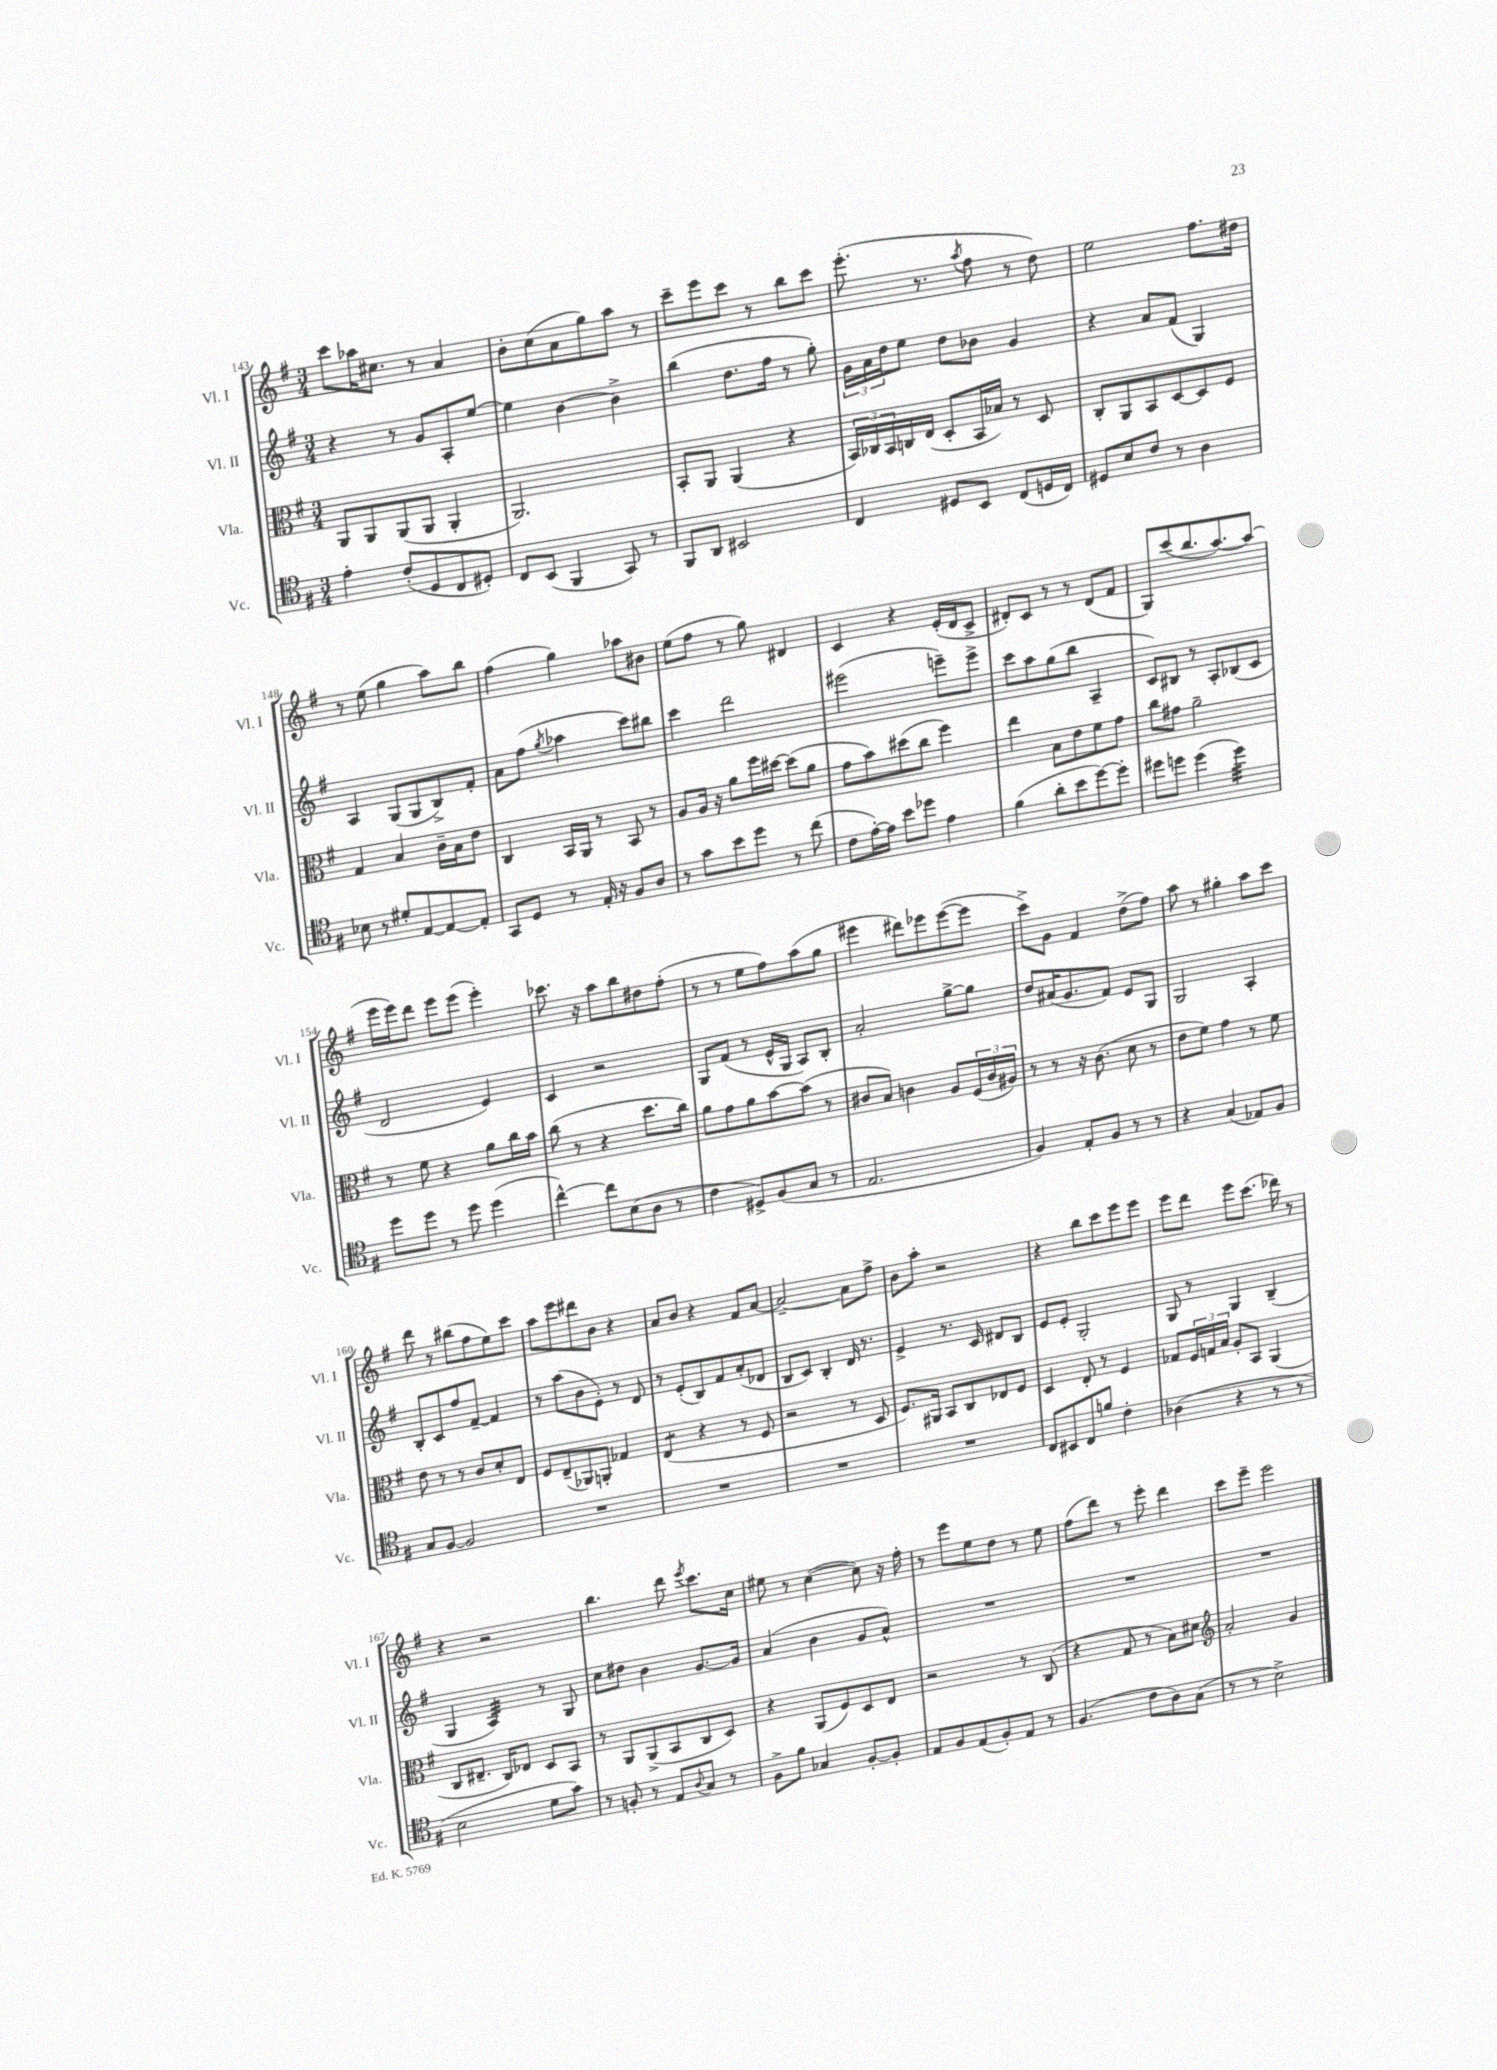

**kern	**kern	**kern	**kern
*staff4	*staff3	*staff2	*staff1
*clefC4	*clefC3	*clefG2	*clefG2
*k[f#]	*k[f#]	*k[f#]	*k[f#]
*M3/4	*M3/4	*M3/4	*M3/4
4e'	8AA	4r	8ccc
.	8AA	.	16aa-
.	.	.	8.cc#
(8c'	(8AA	8r	.
8D	8AA	8g	8r
8C	4AA'	8A'	4a
8D#')	.	[8ee	.
=	=	=	=
8C	2.AA)	4ee]	8b'
(8BB	.	.	(8cc
4FF#	.	[4b	8a
.	.	.	8gg)
8GG)	.	4b^]	8aa
8r	.	.	8r
=	=	=	=
8FF#	8BB'	(4bb	8ccc~
8AA	8AA	.	8eee
2BB#	(4AA	8.dd	8ccc
.	.	.	8r
.	.	16ff#	.
.	4r	8r	8bb
.	.	8gg')	8ccc
=	=	=	=
4C	24BB)	24g	(8.eee'
.	24C-	24a	.
.	24BB	24dd	.
.	16C	8ee	.
.	(16E	.	8.r
8D#	8D'	8dd	.
.	.	.	8qaa
8BB	16BB	8b-	8ff#
.	16B-)	.	.
(8C	8r	4g	8r
16D	8D	.	8dd)
16C)	.	.	.
=	=	=	=
8D#	8C'	4r	2ee
8B	8AA	.	.
8c	8BB	8a	.
8r	[8D	(8f#	.
4A	8D]	4G)	8.ff#
.	8F#	.	.
.	.	.	16dd#
=	=	=	=
8B-	4G	4A	8r
8r	.	.	(8ee
8d#'	4B	(8G	4gg
[8E	.	8G	.
8E_	16c~	8B^)	8aa)
.	16B	.	.
8E']	8e	8f#'	8bb
=	=	=	=
8GG	4C	8a	(4ff#
8D	.	(8ff#	.
.	.	8qgg	.
8r	16BB	4aa-	4gg)
.	16AA	.	.
16E'	8r	.	.
16r	.	.	.
8F#	8BB	8ccc)	8aa-
8A	8r	8bb#	8b#
=	=	=	=
8r	8A	4ccc	(8ee
8g	16A	.	8ff#
.	16r	.	.
8b	8a	2ddd	8r
8dd	16ff#	.	8gg)
.	[16dd#	.	.
8r	(8dd#]	.	4d#
(8cc	8a	.	.
=	=	=	=
8c	8g	(2eee#	4c
[16e')	8b)	.	.
16e]	.	.	.
8b	(8dd#	.	4r
8dd-	8cc	.	.
4e	4ff#)	8eee~)	(16e'
.	.	.	16d
.	.	8eee^	8c^
=	=	=	=
(4f#	4ee	8ccc	8d#')
.	.	8aa	8c
8a'	8B	(8gg	8r
8b	8e	8bb	8r
[8dd)	8f#	4A~	(8d#
8dd']	8g	.	8f#
=	=	=	=
8dd#	8cc	8c)	8G)
8dd	8g#	8B#	(8ccc
(4dd	2a~	8r	8.bb
.	.	8A'	.
.	.	.	[8.aa)
4dd)	.	(8B-	.
.	.	8c	(8aa]
=	=	=	=
8dd	8r	2d	16eee
.	.	.	16eee)
8dd	8f#	.	8ddd
8r	4r	.	8eee
8dd	.	.	(8eee
(4dd	8a	4e)	4eee')
.	16cc	.	.
.	16b	.	.
=	=	=	=
[4cc^^)	(8cc	4c	8.ccc-
.	8r	.	.
.	.	.	16r
8cc]	4r	2r	8aa
(8B	.	.	8bb
8A	8.dd	.	8dd#
8r	.	.	(8ff#'
.	16cc)	.	.
=	=	=	=
4c	8a	8G	8r
.	8g	(8f#	8r
8D#^)	8a	8r	8ee
(8F#	[8b	16e^^	8ff#)
.	.	16G	.
8G	(8b]	8A)	(8aa
8r	8r	8B'	8gg
=	=	=	=
2.E	8c#	2a'	4eee#
.	8B)	.	.
.	4c	.	8ddd#)
.	.	.	8eee-
.	8A	[8gg^	([8eee-
.	(24F#	8gg]	8eee-]
.	24c	.	.
.	24A#)	.	.
=	=	=	=
4F#)	8r	8dd	8ccc^)
.	8r	(16a#	8g
.	.	8.g	.
8E'	16r	.	4f#
.	(8.c	.	.
8F#	.	8f#)	.
8r	8d	8e	(8dd^
8r	8r	8G	8ff#)
=	=	=	=
4r	8e	2G	8aa
.	8f#)	.	8r
(4G	4g	.	4gg#'
8E-)	8r	4A'	8aa
8F#	8f#	.	8ccc
=	=	=	=
8G	8e	8B'	8ddd
[8F#	8r	8c	8r
2F#]	8r	8ff#	(8bb#
.	8c	[8f#~	8ff#
.	8d'	4f#]	8ee)
.	8E	.	8ccc
=	=	=	=
2.r	8F#	8r	8aa
.	(8E~	(8aa	8eee
.	8AA-)	8b	8ddd#
.	8AA'	8e')	8b
.	4G-	8r	4r
.	.	8d	.
=	=	=	=
2.r	(4E	8r	8a
.	.	(8e'	8b
.	4r	8B)	4r
.	.	8f#	.
.	8r	(8a'	8f#
.	8F#	8d-	[8a
=	=	=	=
2.r	2r	8B	2a~_
.	.	8c)	.
.	.	4B'	.
.	8r	16d	8a]
.	.	8.r	.
.	8D	.	8ff#^
=	=	=	=
2.r	8.F#)	4e^	8b
.	.	.	8aa'
.	16AA#	.	.
.	8BB	8.r	2r
.	8C	.	.
.	.	16c	.
.	8E-	8d#	.
.	8F#	8B	.
=	=	=	=
8C	4D	8e	4r
8BB#	.	8e'	.
8C	8E'	2G'	8bb
8f	8r	.	8ccc
4c'	4F#	.	8eee
.	.	.	8eee
=	=	=	=
(4A-	8G-	8G	8eee
.	24F#	8r	8ddd
.	24G	.	.
.	24B	.	.
4r	8A'	4G	8eee
.	8BB	.	(8.ccc
8r	(4AA	(4B~	.
.	.	.	16ddd-)
8r	.	.	8r
=	=	=	=
2B	8C	4G	4r
.	8.E#~	.	.
.	.	4A)	2r
.	16C)	.	.
.	8E-	.	.
8d	8D	8r	.
8g)	8BB	8G	.
=	=	=	=
8r	8r	8cc	4.bb
8F'	8AA	8dd#	.
8r	(8AA^	4b	.
8E	8BB	.	8ddd
8qqA	.	.	8qeee
8G	8C	[8.g	8.ccc
8r	8D)	.	.
.	.	16g]	16cc
=	=	=	=
8F#^	4r	(4a	8ee#
8f#	.	.	8r
4G-	(8AA	4b	([4cc
.	8F#)	.	.
[8F#'	8D	8g	8cc])
8F#']	8E	8a^^)	16r
.	.	.	16ff#'
=	=	=	=
8E	2r	2.r	8r
8F#	.	.	8eee
(8E	.	.	8ee
8F#')	.	.	8dd
8E	8r	.	8r
8r	(8C	.	8ee
=	=	=	=
(4.F#	4r	2.r	(8ff#
.	.	.	8ddd)
.	8G	.	8r
8c	8r	.	8eee'
8A)	8B)	.	4ddd
(8G	8d#	.	.
=	=	=	=
*	*clefG2	*	*
8r	2a'	2.r	8ccc
8r	.	.	8eee~
2B^)	.	.	2eee
.	4g	.	.
==	==	==	==
*-	*-	*-	*-
